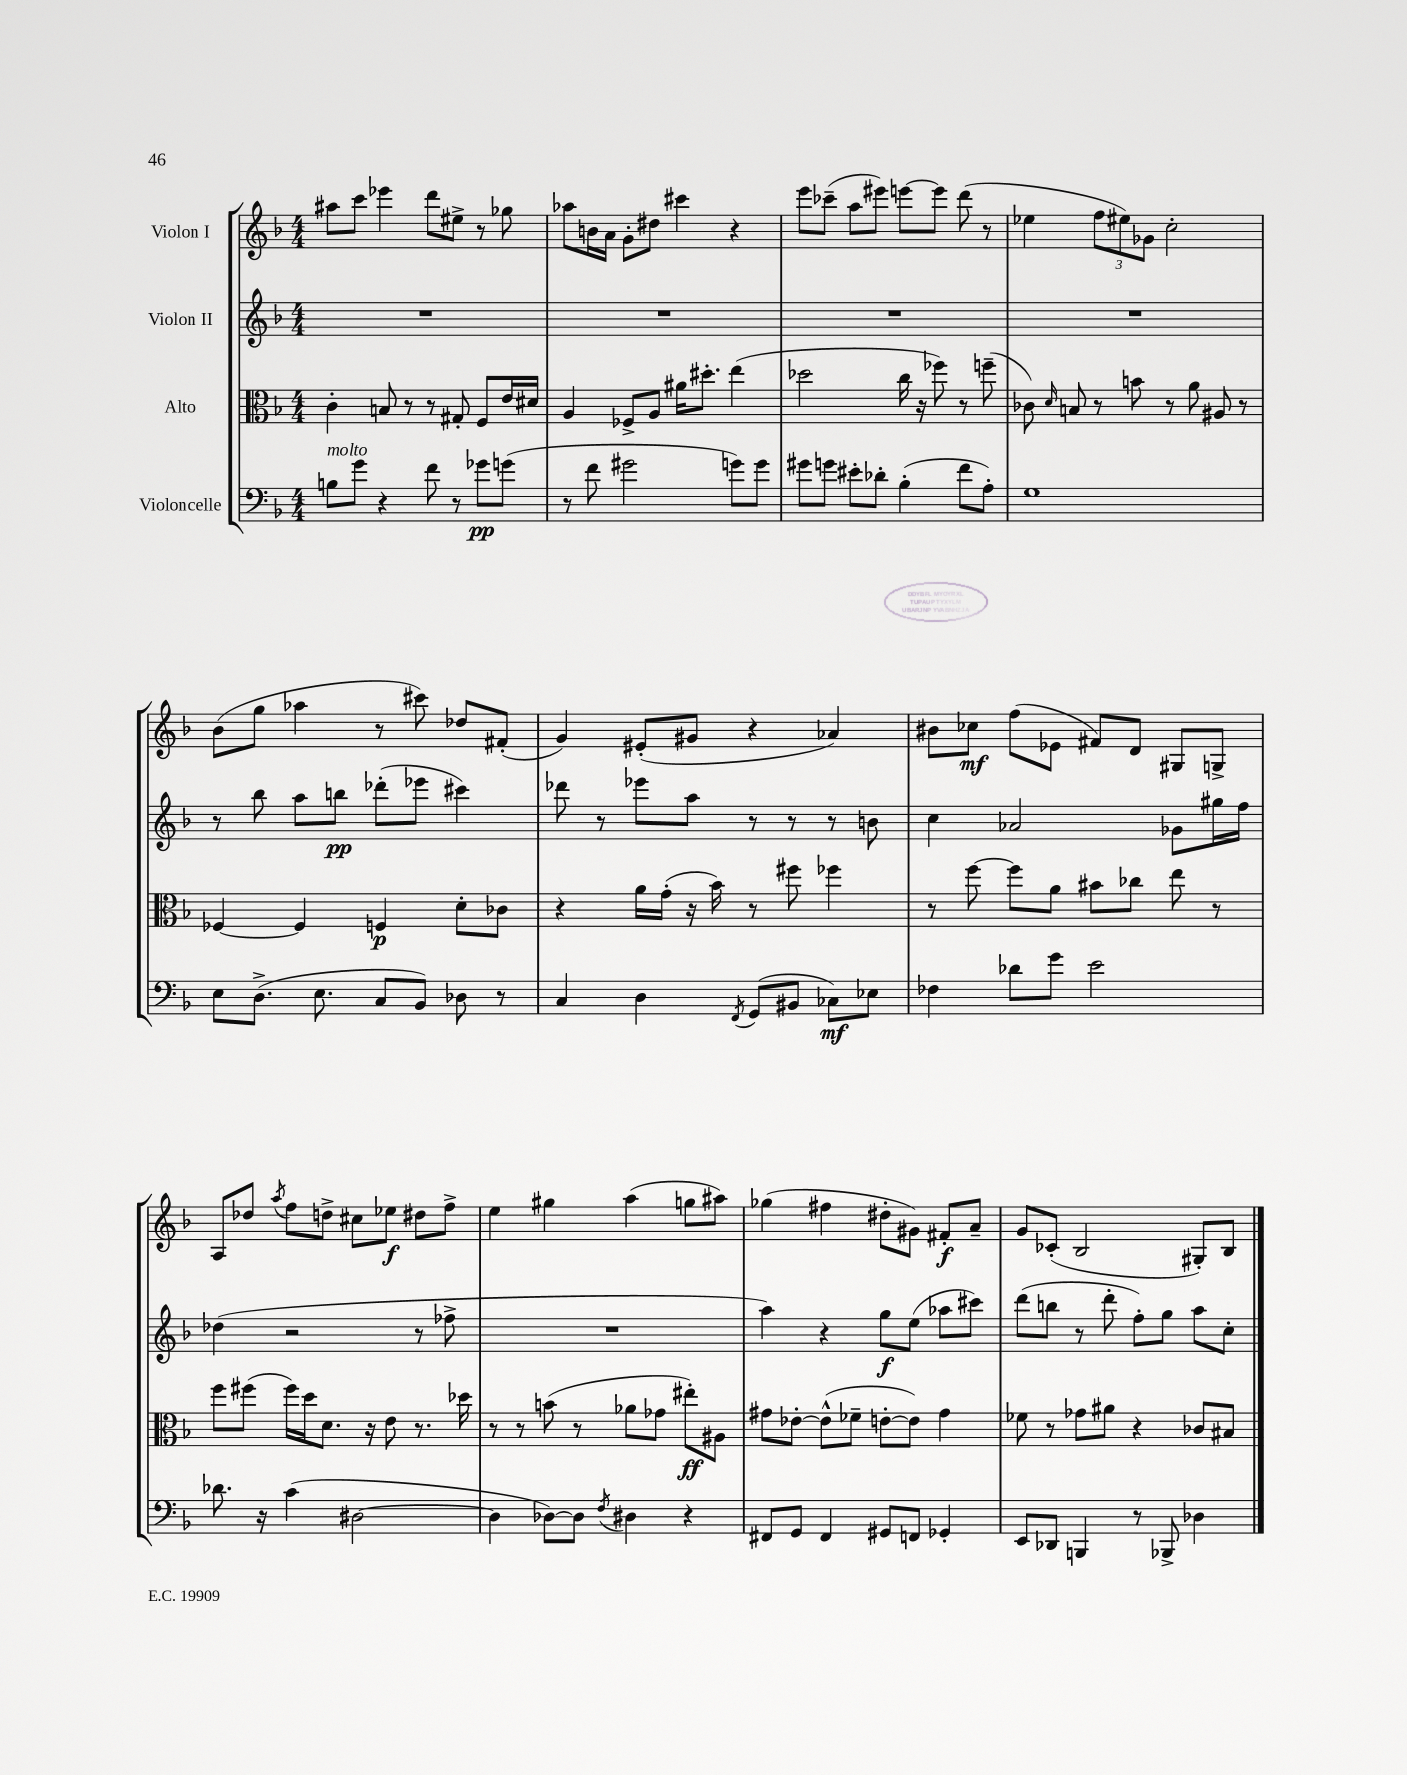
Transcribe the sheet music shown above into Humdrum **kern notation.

**kern	**kern	**kern	**kern
*staff4	*staff3	*staff2	*staff1
*clefF4	*clefC3	*clefG2	*clefG2
*k[b-]	*k[b-]	*k[b-]	*k[b-]
*M4/4	*M4/4	*M4/4	*M4/4
8B\L	4c'\	1r	8aa#\L
8g\J	.	.	8ccc\J
4r	8B/	.	4eee-\
.	8r	.	.
8f\	8r	.	8ddd\L
8r	8G#'/	.	8ee#^\J
8g-\L	8F/L	.	8r
(8g\J	16e/L	.	8gg-\
.	16d#/JJ	.	.
=	=	=	=
8r	4A/	1r	8aa-\L
8f\	.	.	16b\L
.	.	.	16a\JJ
2g#\	8F-^/L	.	8g'\L
.	8A/J	.	8dd#\J
.	16a#\LK	.	4ccc#\
.	8.dd#'\J	.	.
8g\L)	(4ee\	.	4r
8g\J	.	.	.
=	=	=	=
8g#\L	2dd-\	1r	8eee\L
8g\J	.	.	(8ccc-~\J
8e#'\L	.	.	8aa\L
8d-'\J	.	.	8eee#\J)
(4B-'\	16cc\	.	[8eee\L
.	16r	.	.
.	8ff-\)	.	8eee\]J
8f\L	8r	.	(8ddd\
8A'\J)	(8ff~\	.	8r
=	=	=	=
1G	8c-\)	1r	4ee-\
.	16qqd/	.	.
.	8B/	.	.
.	8r	.	12ff\L
.	.	.	12ee#\)
.	8b\	.	.
.	.	.	12g-\J
.	8r	.	2cc'\
.	8a\	.	.
.	8A#/	.	.
.	8r	.	.
=	=	=	=
8E\L	[4F-/	8r	(8b-\L
(8.D^\J	.	8bb-\	8gg\J
.	4F-/]	8aa\L	4aa-\
8.E\	.	.	.
.	.	8bb\J	.
8C/L	4F/	(8ddd-'\L	8r
8BB-/J)	.	8eee-\J	8ccc#\)
8D-\	8d'\L	4ccc#\)	8dd-/L
8r	8c-\J	.	(8f#'/J
=	=	=	=
4C/	4r	8ddd-\	4g/)
.	.	8r	.
4D\	16a\LL	8eee-\L	(8e#'/L
.	(16g'\JJ	.	.
.	16r	8aa\J	8g#/J
.	16b-\)	.	.
8qFF/	.	.	.
(8GG/L	8r	8r	4r
8BB#/J	8ff#\	8r	.
8C-\L)	4ff-\	8r	4a-/)
8E-\J	.	8b\	.
=	=	=	=
4F-\	8r	4cc\	8b#\L
.	[8ff\	.	8cc-\J
8d-\L	8ff\]L	2a-/	(8ff\L
8g\J	8a\J	.	8e-\J
2e\	8b#\L	.	8f#/L)
.	8cc-\J	.	8d/J
.	8ee\	8g-\L	8G#/L
.	8r	16gg#\L	8G^/J
.	.	16ff\JJ	.
=	=	=	=
8.d-\	8ff\L	(4dd-\	8A/L
.	(8ff#\J	.	8dd-/J
16r	.	.	.
.	.	.	8qaa/
(4c\	16ff#\LL)	2r	8ff\L
.	16dd\J	.	.
.	8.d\J	.	8dd^\J
[2D#\	.	.	8cc#\L
.	16r	.	.
.	8e\	.	8ee-\J
.	8.r	8r	8dd#\L
.	.	8ff-^\	8ff^\J
.	16dd-\	.	.
=	=	=	=
4D#\]	8r	1r	4ee\
.	8r	.	.
[8D-\L)	(8b\	.	4gg#\
8D-\]J	8r	.	.
8qF/	.	.	.
4D#\	8a-\L	.	(4aa\
.	8g-\J	.	.
4r	8ee#'\L)	.	8gg\L
.	8A#\J	.	8aa#\J)
=	=	=	=
8FF#/L	8g#\L	4aa\)	(4gg-\
8GG/J	[8e-'\J	.	.
4FF#/	(8e-^^\]L	4r	4ff#\
.	8f-~\J	.	.
8GG#/L	[8e'\L	8gg\L	8dd#'\L
8FF/J	8e\]J)	(8ee\J	8g#\J)
4GG-'/	4g#\	8aa-\L	8f#'/L
.	.	8ccc#\J)	8a~/J
=	=	=	=
8EE/L	8f-\	(8ddd\L	8g/L
8DD-/J	8r	8bb\J	(8c-'/J
4BBB/	8g-\L	8r	2B-/
.	8a#\J	8ddd'\	.
8r	4r	8ff'\L)	.
8BBB-^/	.	8gg\J	.
4D-\	8c-/L	8aa\L	8G#'/L)
.	8B#/J	8cc'\J	8B-/J
==	==	==	==
*-	*-	*-	*-
